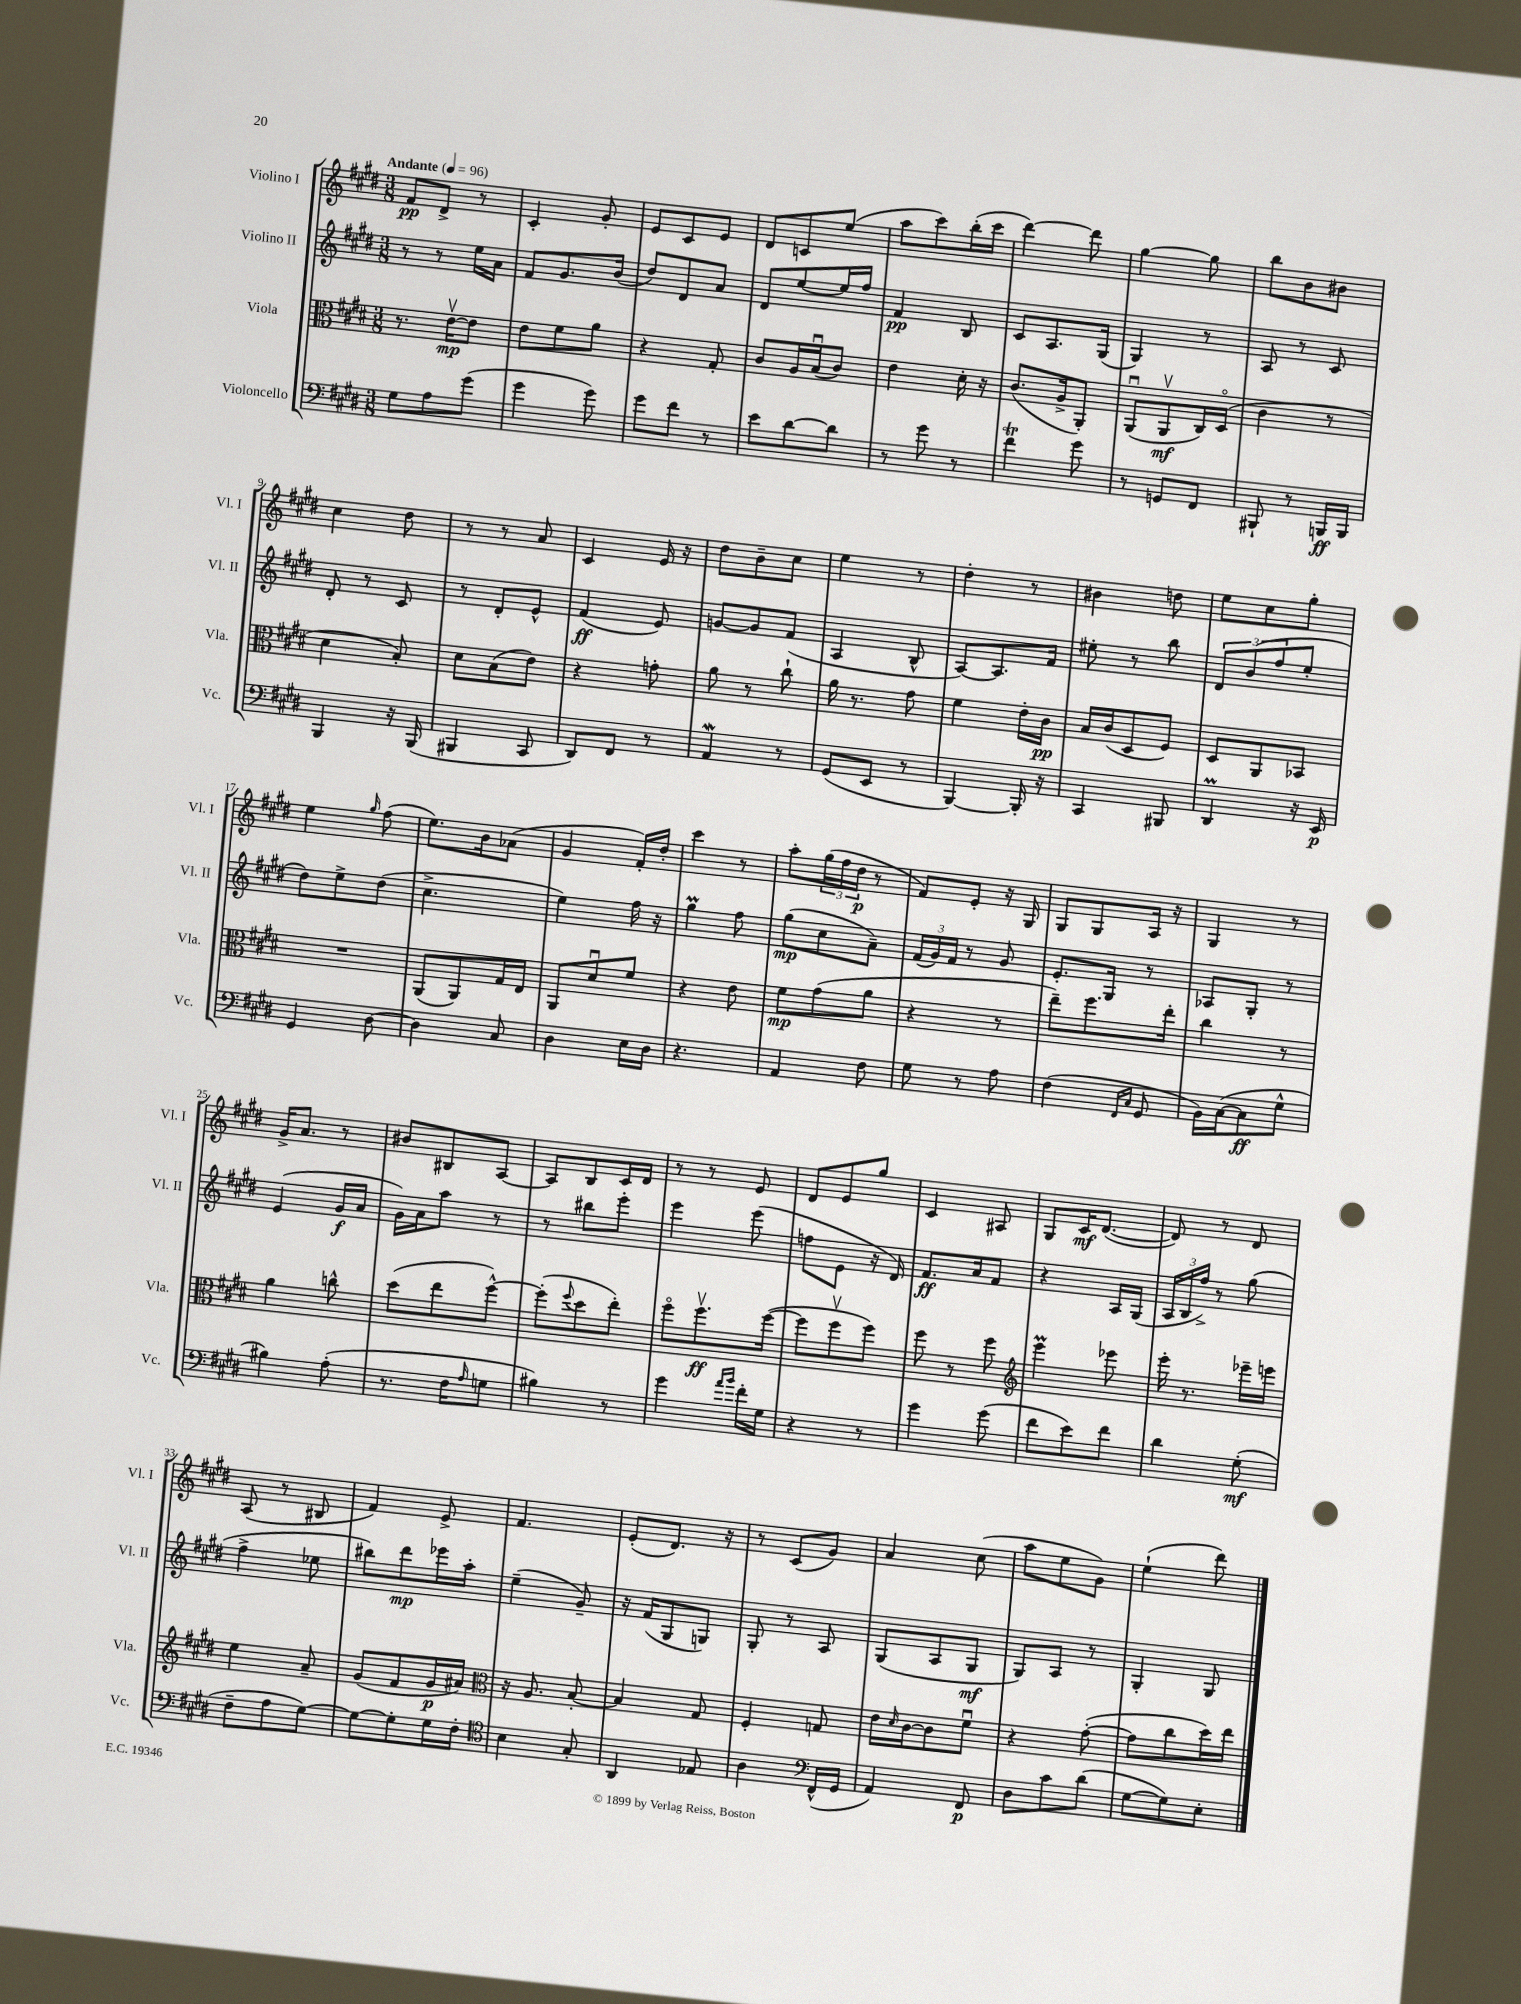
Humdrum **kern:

**kern	**kern	**kern	**kern
*staff4	*staff3	*staff2	*staff1
*clefF4	*clefC3	*clefG2	*clefG2
*k[f#c#g#d#]	*k[f#c#g#d#]	*k[f#c#g#d#]	*k[f#c#g#d#]
*M3/8	*M3/8	*M3/8	*M3/8
*MM96	*MM96	*MM96	*MM96
8G#\L	8.r	8r	8f#/L
8A\	.	8r	8d#^/J
.	[16ev\LK	.	.
(8g#\J	8e\]J	16ee\LL	8r
.	.	16a\JJ	.
=	=	=	=
4g#\	8e\L	8f#/L	4c#'/
.	8f#\	8.g#/	.
8g#\)	8a\J	.	8g#'/
.	.	(16b/Jk	.
=	=	=	=
8g#\L	4r	8dd#/L)	8e/L
8f#\J	.	8d#/	8c#/
8r	8G#'/	8a/J	8e/J
=	=	=	=
8e\L	8c#/L	8d#/L	8d#/L
[8d#\	16A/L	[8ee/	8c/
.	(16Bu/J	.	.
8d#\]J	8c#/J)	16ee/]L	(8ee/J
.	.	16ff#/JJ	.
=	=	=	=
8r	4e\	4f#/	8aa\L
8g#\	.	.	8ccc#\)
8r	16d#'\	8B/	(16bb'\L
.	16r	.	16ccc#\JJ
=	=	=	=
4f#\	(8.c#/L	8c#/L	[4ddd#\)
.	.	8.A/	.
.	16A^/k	.	.
8g#\	8AA'/J)	.	8ddd#\]
.	.	(16G#/Jk	.
=	=	=	=
8r	(8AAu/L	4G#/)	[4gg#\
8GG/L	8AAv/	.	.
8FF#/J	16C#/L)	8r	8gg#\]
.	(16D#o/JJ	.	.
=	=	=	=
8BBB#`/	4c#\	8A/	8bb\L
8r	.	8r	8b\
16BBB/LL	8r	8c#/	8b#\J
16BBB/JJ	.	.	.
=	=	=	=
4BBB/	4d#\	8d#'/	4cc#\
.	.	8r	.
16r	8B'/)	8c#/	8dd#\
(16BBB/	.	.	.
=	=	=	=
4BBB#/	8d#\L	8r	8r
.	(8B\	8d#'/L	8r
8CC#/	8e\J)	8e^^/J	8a/
=	=	=	=
8DD#/L)	4r	(4f#/	4c#/
8FF#/J	.	.	.
8r	8g'\	8e/)	16e/
.	.	.	16r
=	=	=	=
4AA/	8a\	[8g/L	8dd#\L
.	8r	8g/]	8b~\
8r	8cc#`\	(8f#/J	8cc#\J
=	=	=	=
(8GG#/L	16a\	4A/	4ee\
.	8.r	.	.
8EE/J	.	.	.
8r	8g#\	8B^^/	8r
=	=	=	=
[4BBB/)	4f#\	[8A/L)	4dd#'\
.	.	8.A/]	.
16BBB'/]	16e'\LL	.	8r
16r	16c#\JJ	16f#/Jk	.
=	=	=	=
4CC#/	16B/LL	8ee#'\	4b#\
.	(16c#/J	.	.
.	8D#/	8r	.
8BBB#/	8F#/J)	8bb\	8dd\
=	=	=	=
4DD#/	8D#/L	12d#/L	8ee\L
.	.	(12b/	.
.	8AA/	.	8cc#\
.	.	12ff#/	.
16r	8BB-/J	8ee'/J	8gg#'\J
16EE/	.	.	.
=	=	=	=
4GG#/	4.r	8dd#\L)	4ee\
.	.	8ee^\	.
.	.	.	16qqgg#/
[8D#\	.	(8dd#\J	(8ff#\
=	=	=	=
4D#\]	(8AA/L	4.cc#^\	8.ee\L)
.	8AA/)	.	.
.	.	.	16b\k
8C#/	16G#/L	.	(8a-\J
.	16E/JJ	.	.
=	=	=	=
4D#\	8AA/L	4ee\)	4g#/
.	8d#u/	.	.
16E\LL	8f#/J	16ff#\	16f#'/LL)
16D#\JJ	.	16r	16dd#'/JJ
=	=	=	=
4.r	4r	4gg#\	4ccc#\
.	8e\	8ff#\	8r
=	=	=	=
4AA/	8f#\L	(8gg#\L	8aa'\L
.	(8g#\	8cc#\	(24gg#\L
.	.	.	24ff#\
.	.	.	24dd#\JJ
8F#\	8a\J	8a~\J)	8r
=	=	=	=
8G#\	4r	(24f#/LL	8f#/L)
.	.	24g#/)	.
.	.	24f#/JJ	.
8r	.	8r	8e'/J
8A\	8r	8g#/	16r
.	.	.	16G#/
=	=	=	=
(4F#\	8ee~\L)	8.e'/L	8G#/L
.	8.ff#\	.	8G#/
.	.	16G#/Jk	.
16qqFF#/LL	.	.	.
16qqC#/JJ	.	.	.
8GG#/	.	8r	16A/Jk
.	16ee'\Jk	.	16r
=	=	=	=
16BB\LL)	4cc#\	8A-/L	4G#/
([16C#\J	.	.	.
8C#\]	.	8G#'/J	.
8G#^^\J	8r	8r	8r
=	=	=	=
4B#\)	4a\	(4e/	16g#^/LK
.	.	.	8.a/J
(8A'\	8cc^^\	16g#/LL	8r
.	.	16a/JJ	.
=	=	=	=
8.r	(8dd#\L	16g#\LL)	8b#/L
.	.	16a\J	.
.	8ee\	8aa\J	8B#/
16F#\LK	.	.	.
16qqA/	.	.	.
8G\J	[8ff#^^\J)	8r	[8A/J
=	=	=	=
4B#\)	(8ff#'\]L	8r	8A/]L
.	8qqff#/	.	.
.	8dd#\	8bb#\L	8B/
8r	8ee'\J)	8eee'\J	16c#/L
.	.	.	16d#/JJ
=	=	=	=
4g#\	8ff#o\L	4eee\	8r
.	8.ff#v\	.	8r
16qqa/LL	.	.	.
16qqb/JJ	.	.	.
16f#'\LL	.	(8eee\	8e/
16G#\JJ	([16ff#\Jk	.	.
=	=	=	=
4r	8ff#\]L	8ff\L	8d#/L
.	8ff#v\	8e\J	8e/
8r	8ff#\J)	16r	8gg#/J
.	.	16d#/)	.
=	=	=	=
4g#\	8ff#\	8.f#/L	4c#/
.	8r	.	.
.	.	16a/k	.
(8g#\	8ff#\	8f#/J	8A#/
=	=	=	=
*	*clefG2	*	*
8f#\L	4eee\	4r	8G#/L
8e\)	.	.	16c#/K
.	.	.	([8.d#/J
8f#\J	8eee-\	16A/LL	.
.	.	(16G#/JJ	.
=	=	=	=
4d#\	16eee'\	24A/LL	8d#/])
.	.	24B/	.
.	8.r	.	.
.	.	24ff#^/JJ)	.
.	.	8r	8r
(8G#'\	16eee-~\LL	(8gg#\	8d#/
.	16eee\JJ	.	.
=	=	=	=
8F#~\L	4ee\	4ff#^\	(8A/
8A\	.	.	8r
[8G#\J)	8a~/	8ee-\	8B#/
=	=	=	=
8G#\_L	(8g#/L	8bb#\L)	4f#/)
8G#'\]	8f#/	8ddd#\	.
16G#\L	16g#/L	16eee-\L	8e^/
16F#'\JJ	16a#/JJ)	16aa'\JJ	.
=	=	=	=
*clefC4	*clefC3	*	*
4B\	16r	(4ee~\	4.f#/
.	8.A/	.	.
8G#'/	[8B'/	8g#~/)	.
=	=	=	=
4AA/	4B/]	16r	(8e'/L
.	.	(16f#/LK	.
.	.	8G#/	8.d#/J)
8E-/	8G#/	8G/J)	.
.	.	.	16r
=	=	=	=
4A\	4F#'/	8G#'/	8r
.	.	8r	(8c#/L
*clefF4	*	*	*
(16FF#^^/LL	8G/	8A/	8g#/J)
16GG#/JJ	.	.	.
=	=	=	=
4AA/)	16e\LL	(8G#/L	4a/
.	16qqd#/	.	.
.	[16c#\J	.	.
.	8c#\]	8A/	.
8FF#/	8f#u\J	8G#/J	(8cc#\
=	=	=	=
8D#\L	4r	8G#/L)	8aa\L
8c#\	.	8A/J	8ee\
(8d#\J	([8g#'\	8r	8g#\J)
=	=	=	=
[8G#\L	8g#\]L	4G#'/	(4ee`\
8G#\])	8cc#\	.	.
8E'\J	16dd#\L)	8G#/	8ddd#\)
.	16ee\JJ	.	.
==	==	==	==
*-	*-	*-	*-
